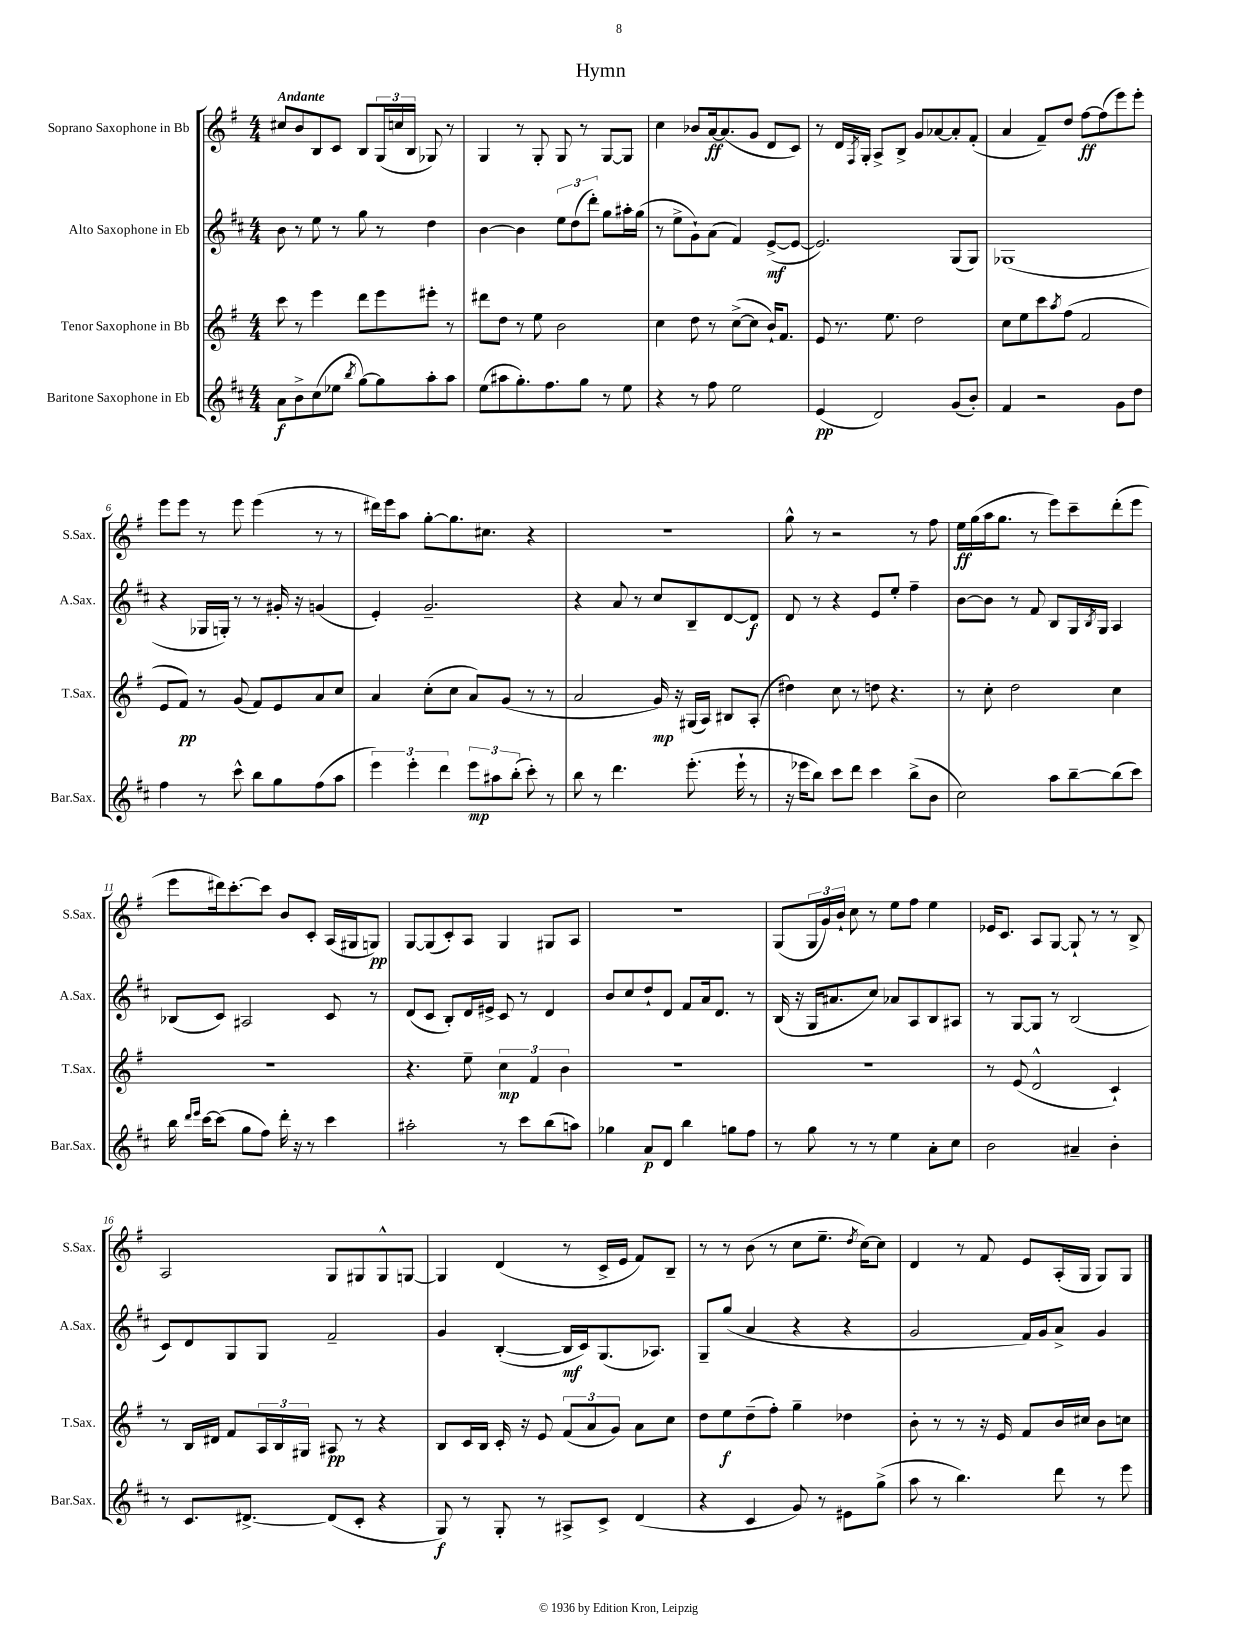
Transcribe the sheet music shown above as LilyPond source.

\header { title = "Hymn" }
<<
\new StaffGroup <<
\new Staff = "s0" \with { instrumentName = "Soprano Saxophone in Bb" shortInstrumentName = "S.Sax." } {
    \clef treble \key g \major \numericTimeSignature \time 4/4 \tempo "Andante"
    cis''8 b'8 b8 c'8 b8 \tuplet 3/2 { g16( c''16 b16 } ges8) r8 |
    g4 r8 g8-. g8 r8 g8~ g8 |
    c''4 bes'8 a'16~\ff a'8.( g'8 d'8 c'8) |
    r8 d'16 \acciaccatura { fis8 } g16-. a8-> b8-> g'8 aes'8~ aes'8-. fis'8-.( |
    a'4 fis'8--) d''8 fis''8~\ff fis''8( e'''8) e'''8-. |
    e'''8 e'''8 r8 e'''8 e'''4( r8 r8 |
    dis'''16) e'''16 a''8 g''8~-. g''8. cis''8. r4 |
    R1 |
    g''8-^ r8 r2 r8 fis''8 |
    e''16\ff g''16( a''16 g''8. r8 e'''8) c'''8-- d'''8-.( e'''8 |
    e'''8 dis'''16) c'''8.~-. c'''8 b'8 c'8-. a16( gis16 g8\pp) |
    g8~ g8( c'8-.) a8 g4 gis8 a8 |
    r1 |
    g8( \tuplet 3/2 { g16 g'16) b'16-! } c''8 r8 e''8 fis''8 e''4 |
    ees'16 c'8. a8 g8~ g8-! r8 r8 b8-> |
    a2 g8 gis8 gis8-^ g8~ |
    g4 d'4( r8 c'16-> e'16 fis'8) b8-- |
    r8 r8 b'8( r8 c''8 e''8.-- \acciaccatura { d''8 } c''16~) c''8 |
    d'4 r8 fis'8 e'8 a16-.( g16 g8) g8 \bar "|." |
}
\new Staff = "s1" \with { instrumentName = "Alto Saxophone in Eb" shortInstrumentName = "A.Sax." } {
    \clef treble \key d \major \numericTimeSignature \time 4/4
    b'8 r8 e''8 r8 g''8 r8 d''4 |
    b'4~ b'4 \tuplet 3/2 { e''8 d''8( d'''8-.) } g''8 ais''16-. g''16( |
    r8 e''8-> g'8-!) a'8( fis'4) e'8~->\mf( e'8~ |
    e'2.) g8( g8) |
    ges1( |
    r4 ges16 g16-.) r8 r8 gis'16-. r16 g'4( |
    e'4-.) g'2.-- |
    r4 a'8 r8 cis''8 b8-- d'8~ d'8\f |
    d'8 r8 r4 e'8 e''8-. fis''4-- |
    b'8~ b'8 r8 fis'8 b8 g16 \acciaccatura { b8 } g16 a4 |
    bes8( cis'8) ais2 cis'8 r8 |
    d'8( cis'8 b8-.) d'16 eis'16-> cis'8 r8 d'4 |
    b'8 cis''8 d''8-! d'8 fis'8 a'16 d'8. r8 |
    b16( r16 g16 ais'8. cis''8) aes'8 a8 b8 ais8 |
    r8 g8~ g8 r8 b2( |
    cis'8) d'8 g8 g8 fis'2-- |
    g'4 b4~-.( b16\mf cis'16) g8.( aes8.) |
    g8-- g''8( a'4 r4 r4 |
    g'2 fis'16) g'16 a'8-> g'4 \bar "|." |
}
\new Staff = "s2" \with { instrumentName = "Tenor Saxophone in Bb" shortInstrumentName = "T.Sax." } {
    \clef treble \key g \major \numericTimeSignature \time 4/4
    c'''8 r8 e'''4 d'''8 e'''8 eis'''8-. r8 |
    dis'''8 d''8 r8 e''8 b'2 |
    c''4 d''8 r8 c''8~->( c''8 b'16-!) fis'8. |
    e'8 r8. e''8. d''2 |
    c''8 e''8 c'''8 \acciaccatura { a''8 } fis''8( fis'2 |
    e'8 fis'8\pp) r8 g'8( fis'8) e'8 a'8 c''8 |
    a'4 c''8-.( c''8 a'8) g'8( r8 r8 |
    a'2 g'16\mp) r16 gis16( a16) bis8 a8-.( |
    dis''4) c''8 r8 d''8 r4. |
    r8 c''8-. d''2 c''4 |
    R1 |
    r4. e''8-- \tuplet 3/2 { c''4\mp fis'4 b'4 } |
    R1 |
    R1 |
    r8 e'8( d'2-^ c'4-!) |
    r8 b16 dis'16 fis'8 \tuplet 3/2 { a16 b16 gis16 } ais8\pp r8 r4 |
    b8 c'16 b16 c'16-. r16 e'8 \tuplet 3/2 { fis'8( a'8 g'8) } a'8 c''8 |
    d''8 e''8\f d''8--( fis''8-.) g''4-- des''4 |
    b'8-. r8 r8 r16 e'16 fis'8 b'16 cis''16 b'8 c''8 \bar "|." |
}
\new Staff = "s3" \with { instrumentName = "Baritone Saxophone in Eb" shortInstrumentName = "Bar.Sax." } {
    \clef treble \key d \major \numericTimeSignature \time 4/4
    a'8\f b'8-> cis''8( ees''8 \acciaccatura { b''8 } g''8~) g''8 a''8-. a''8 |
    e''8( ais''8 g''8.-.) fis''8. g''8 r8 e''8 |
    r4 r8 fis''8 e''2 |
    e'4\pp( d'2) g'8( b'8-.) |
    fis'4 r2 g'8 d''8 |
    fis''4 r8 cis'''8-^ b''8 g''8 fis''8( a''8 |
    \tuplet 3/2 { e'''4) e'''4-. d'''4 } \tuplet 3/2 { e'''8\mp ais''8 b''8-.( } cis'''8-.) r8 |
    b''8 r8 d'''4. e'''8.-.( e'''16-! r8 |
    r16 ees'''16 b''8) cis'''8 d'''8 cis'''4 b''8->( b'8 |
    cis''2) a''8 b''8~-- b''8( cis'''8) |
    b''16 \grace { d'''16 e'''16 } cis'''16~ cis'''8( g''8 fis''8) d'''16-. r16 r8 cis'''4 |
    ais''2-. r8 cis'''8 b''8( a''8) |
    ges''4 a'8\p d'8 b''4 g''8 fis''8 |
    r8 g''8 r8 r8 e''4 a'8-. cis''8 |
    b'2 ais'4-- b'4-. |
    r8 cis'8. dis'8.~-> dis'8( cis'8-. r4 |
    g8\f) r8 g8-. r8 ais8-> cis'8-> d'4( |
    r4 cis'4 g'8) r8 eis'8 g''8->( |
    a''8 r8 b''4.) d'''8 r8 e'''8 \bar "|." |
}
>>
>>
